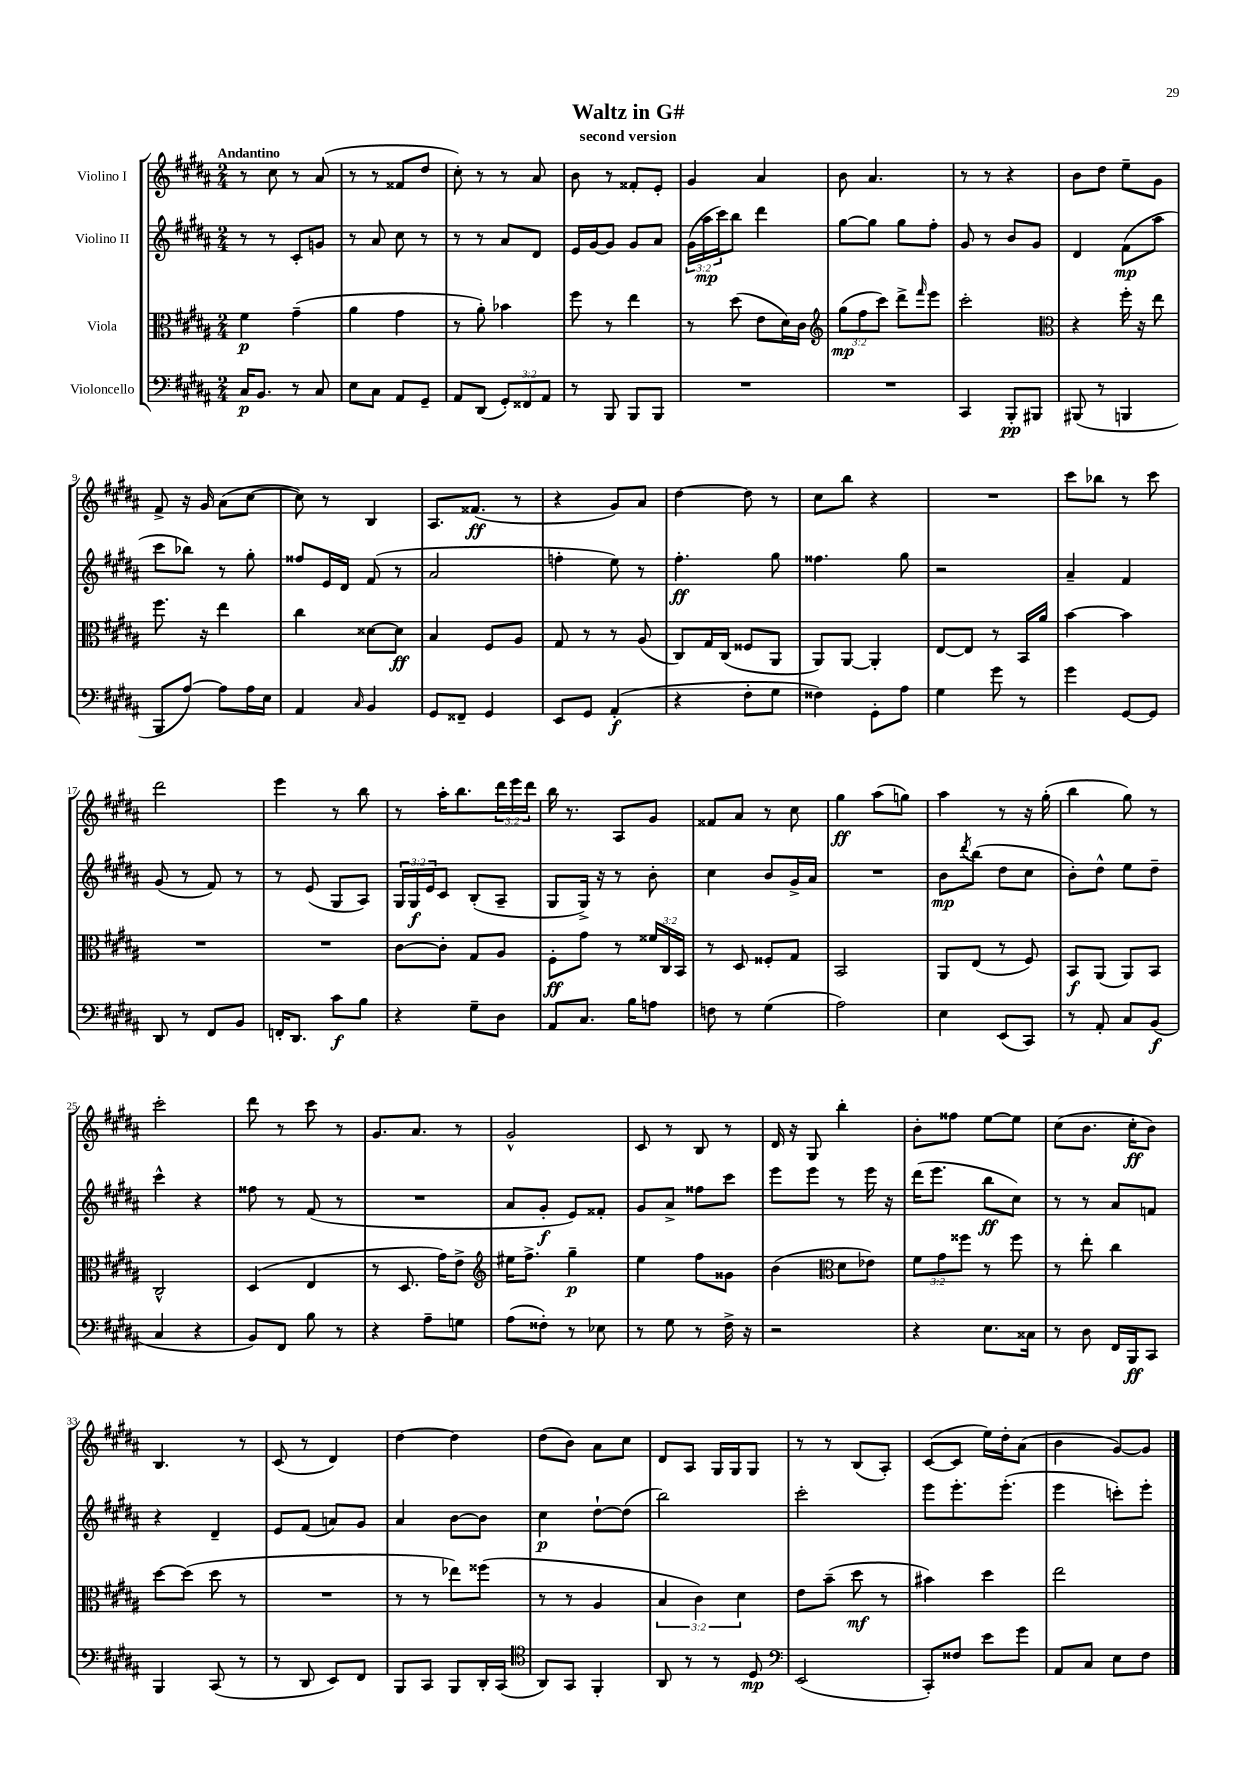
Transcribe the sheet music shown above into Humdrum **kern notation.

**kern	**kern	**kern	**kern
*staff4	*staff3	*staff2	*staff1
*clefF4	*clefC3	*clefG2	*clefG2
*k[f#c#g#d#a#]	*k[f#c#g#d#a#]	*k[f#c#g#d#a#]	*k[f#c#g#d#a#]
*M2/4	*M2/4	*M2/4	*M2/4
16C#	4f#	8r	8r
8.BB	.	.	.
.	.	8r	8cc#
8r	(4g#~	8c#'	8r
8C#	.	8g	(8a#
=	=	=	=
8E	4a#	8r	8r
8C#	.	8a#	8r
8AA#	4g#	8cc#	8f##
8GG#~	.	8r	8dd#
=	=	=	=
8AA#	8r	8r	8cc#')
(8DD#	8a#')	8r	8r
12GG#')	4b-	8a#	8r
12FF##	.	.	.
.	.	8d#	8a#
12AA#	.	.	.
=	=	=	=
8r	8ff#	16e	8b
.	.	[16g#	.
8BBB	8r	8g#]	8r
8BBB	4ee	8g#	8f##'
8BBB	.	8a#	8e'
=	=	=	=
2r	8r	(24g#	4g#
.	.	24aa#	.
.	.	24ccc#)	.
.	(8dd#	8bb	.
.	8e	4ddd#	4a#
.	16d#)	.	.
.	16c#	.	.
=	=	=	=
*	*clefG2	*	*
2r	(12gg#	[8gg#	8b
.	12ff#	.	.
.	.	8gg#]	4.a#
.	12ccc#)	.	.
.	8ddd#^	8gg#	.
.	16qqfff#	.	.
.	8eee	8ff#'	.
=	=	=	=
4CC#	2ccc#'	8g#	8r
.	.	8r	8r
8BBB'	.	8b	4r
8BBB#	.	8g#	.
=	=	=	=
*	*clefC3	*	*
(8BBB#	4r	4d#	8b
8r	.	.	8dd#
4BBB	16ff#'	(8f#	8ee~
.	16r	.	.
.	8ee	8aa#	8g#
=	=	=	=
8BBB	8.ff#	8ccc#	8f#^
[8A#)	.	8bb-)	16r
.	16r	.	16g#
8A#]	4ee	8r	(8a#
16A#	.	8gg#'	[8cc#
16E	.	.	.
=	=	=	=
4AA#	4cc#	8ff##	8cc#])
.	.	16e	8r
.	.	16d#	.
16qqC#	.	.	.
4BB	[8d##	(8f#	4B
.	8d##]	8r	.
=	=	=	=
8GG#	4B	2a#	8.A#
8FF##~	.	.	.
.	.	.	(8.f##
4GG#	8F#	.	.
.	8A#	.	8r
=	=	=	=
8EE	8G#	4ff'	4r
8GG#	8r	.	.
(4AA#'	8r	8ee)	8g#)
.	(8A#	8r	8a#
=	=	=	=
4r	8C#)	4.ff#'	[4dd#
.	16G#	.	.
.	(16C#	.	.
8F#'	8F##	.	8dd#]
8G#	8AA#	8gg#	8r
=	=	=	=
4F##)	8AA#)	4.ff##	8cc#
.	[8AA#	.	8bb
8GG#'	4AA#']	.	4r
8A#	.	8gg#	.
=	=	=	=
4G#	[8E	2r	2r
.	8E]	.	.
8g#	8r	.	.
8r	16BB	.	.
.	16a#	.	.
=	=	=	=
4g#	[4b	4a#~	8ccc#
.	.	.	8bb-
[8GG#	4b]	4f#	8r
8GG#]	.	.	8ccc#
=	=	=	=
8DD#	2r	(8g#	2ddd#
8r	.	8r	.
8FF#	.	8f#)	.
8BB	.	8r	.
=	=	=	=
16FF'	2r	8r	4eee
8.DD#	.	.	.
.	.	(8e	.
8c#	.	8G#	8r
8B	.	8A#)	8bb
=	=	=	=
4r	[8c#	24G#	8r
.	.	24G#	.
.	.	24e	.
.	8c#']	8c#	16aa#'
.	.	.	8.bb
8G#~	8G#	(8B'	.
8D#	8A#	8A#~	24ddd#
.	.	.	24eee
.	.	.	24ddd#
=	=	=	=
8AA#	8F#'	8G#	16bb
.	.	.	8.r
8.C#	8g#	16G#^)	.
.	.	16r	.
.	8r	8r	8A#
16B	.	.	.
8A	24f##	8b'	8g#
.	24C#	.	.
.	24BB	.	.
=	=	=	=
8F	8r	4cc#	8f##
8r	8D#	.	8a#
(4G#	8F##'	8b	8r
.	8G#	16g#^	8cc#
.	.	16a#	.
=	=	=	=
2A#)	2BB	2r	4gg#
.	.	.	(8aa#
.	.	.	8gg)
=	=	=	=
4E	8AA#	8b	4aa#
.	.	8qddd#	.
.	(8E	(8bb	.
(8EE	8r	8dd#	8r
8CC#)	8F#)	8cc#	16r
.	.	.	(16gg#'
=	=	=	=
8r	8BB	8b')	4bb
8AA#'	(8AA#	8dd#^^	.
8C#	8AA#)	8ee	8gg#)
(8BB	8BB	8dd#~	8r
=	=	=	=
4C#	2C#^^	4ccc#^^	2ccc#'
4r	.	4r	.
=	=	=	=
8BB)	(4D#	8ff##	8ddd#
8FF#	.	8r	8r
8B	4E	(8f#	8ccc#
8r	.	8r	8r
=	=	=	=
4r	8r	2r	8.g#
.	8.D#	.	.
.	.	.	8.a#
8A#~	.	.	.
.	16g#)	.	.
8G	8e^	.	8r
=	=	=	=
*	*clefG2	*	*
(8A#	16ee#	8a#	2g#^^
.	8.ff#^	.	.
8F##')	.	8g#'	.
8r	4gg#~	8e)	.
8E-	.	8f##'	.
=	=	=	=
8r	4ee	8g#	8c#
8G#	.	8a#^	8r
8r	8ff#	8ff##	8B
16F#^	8g##	8ccc#	8r
16r	.	.	.
=	=	=	=
2r	(4b	8eee	16d#
.	.	.	16r
.	.	8eee	8G#
*	*clefC3	*	*
.	8d#	8r	4bb'
.	8e-)	16eee	.
.	.	16r	.
=	=	=	=
4r	12f#	(16ddd#	8b'
.	.	8.eee	.
.	12g#	.	.
.	.	.	8ff##
.	12ff##	.	.
8.E	8r	8bb	[8ee
.	8ff##	8cc#)	8ee]
16C##	.	.	.
=	=	=	=
8r	8r	8r	(8cc#
8D#	8ee'	8r	8.b
16FF#	4cc#	8a#	.
16BBB	.	.	16cc#'
8CC#	.	8f	8b)
=	=	=	=
4BBB	[8dd#	4r	4.B
.	(8dd#]	.	.
(8CC#	8dd#	4d#~	.
8r	8r	.	8r
=	=	=	=
8r	2r	8e	(8c#
8DD#	.	(8f#	8r
8EE)	.	8a)	4d#)
8FF#	.	8g#	.
=	=	=	=
8BBB	8r	4a#	[4dd#
8CC#	8r	.	.
8BBB	8ee-)	[8b	4dd#]
16DD#'	(8ff##	8b]	.
(16CC#	.	.	.
=	=	=	=
*clefC4	*	*	*
8AA#)	8r	4cc#	(8dd#
8GG#	8r	.	8b)
4FF#'	4A#	[8dd#`	8a#
.	.	(8dd#]	8cc#
=	=	=	=
8AA#	6B	2bb)	8d#
8r	.	.	8A#
.	6c#)	.	.
8r	.	.	16G#
.	.	.	16G#
.	6d#	.	.
8D#	.	.	8G#
=	=	=	=
*clefF4	*	*	*
(2EE	8e	2ccc#'	8r
.	(8b~	.	8r
.	8dd#	.	(8B
.	8r	.	8A#')
=	=	=	=
8CC#')	4b#)	8eee	([8c#
8F##	.	8.eee'	8c#]
8e	4dd#	.	16ee)
.	.	(8.eee'	16dd#'
8g#	.	.	(8a#
=	=	=	=
8AA#	2ee	4eee	4b
8C#	.	.	.
8E	.	8ccc')	[8g#)
8F#	.	8eee'	8g#]
==	==	==	==
*-	*-	*-	*-
